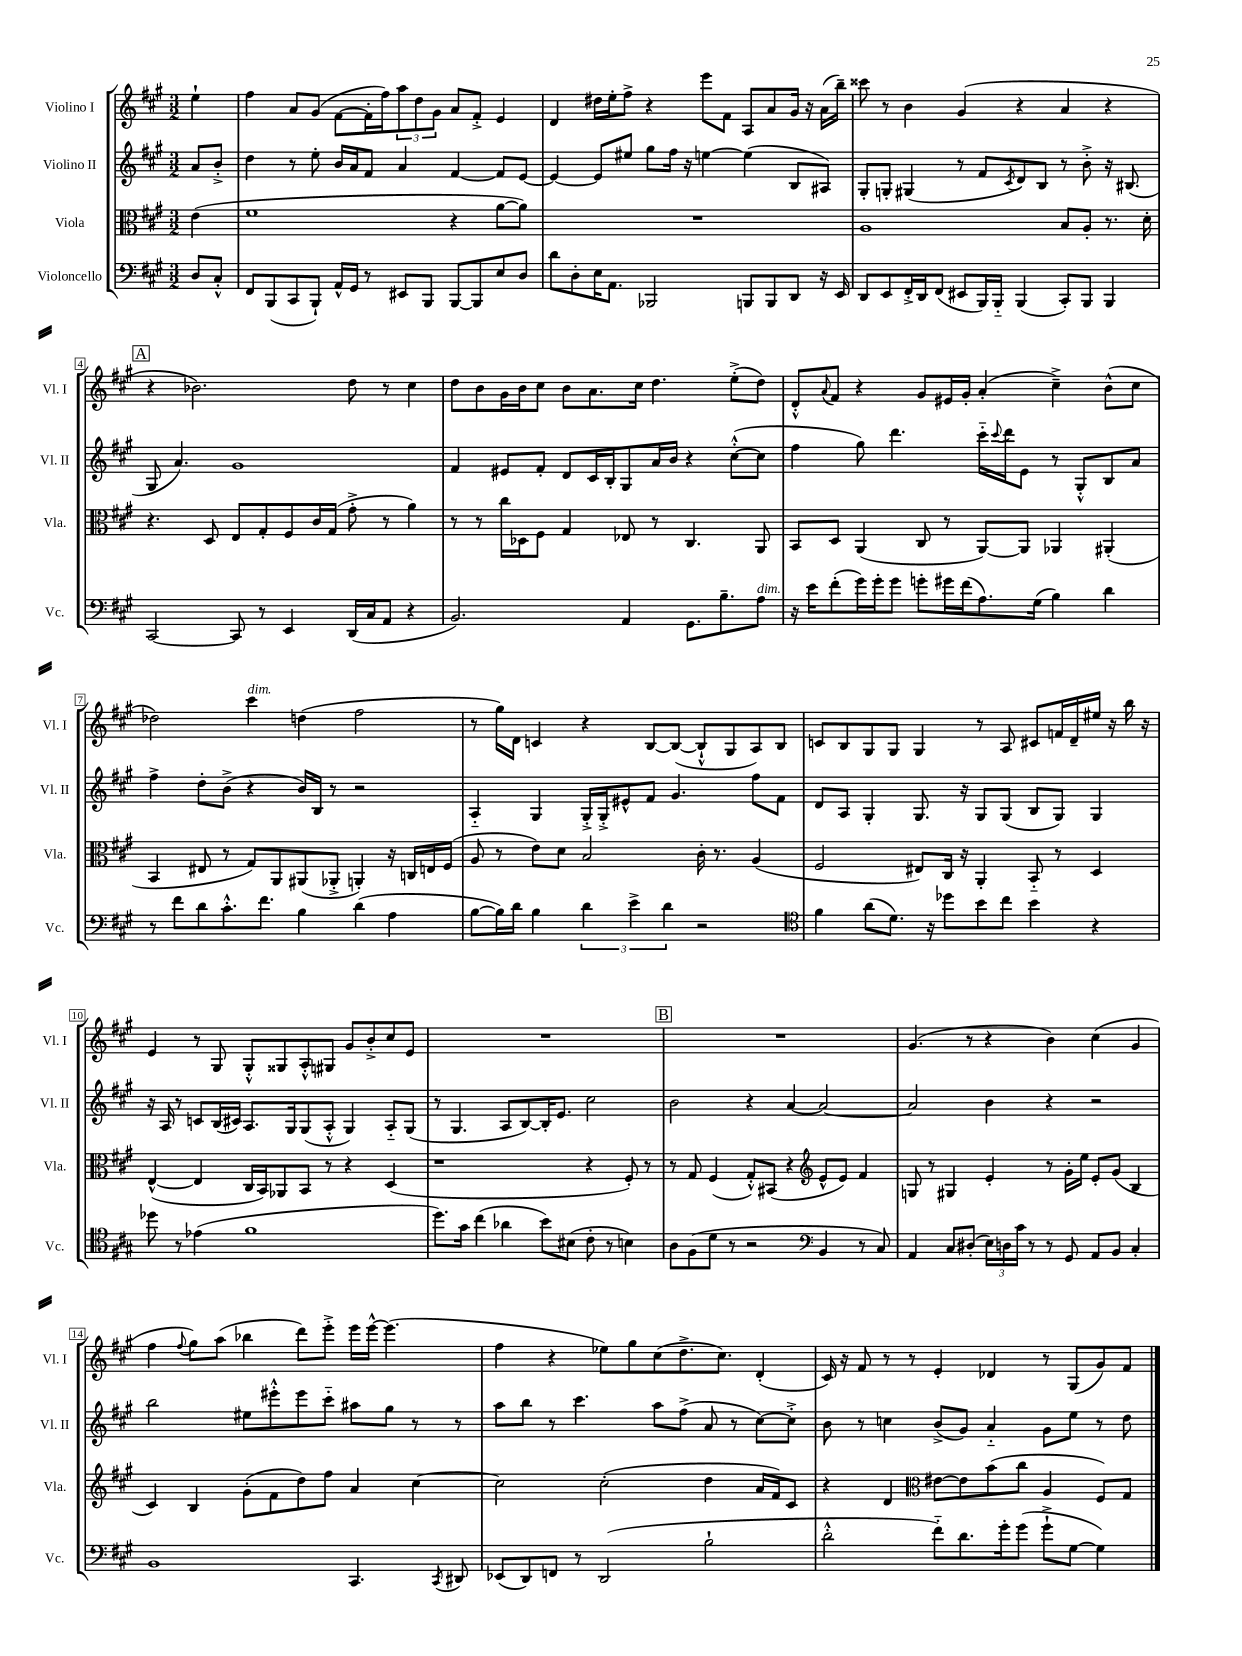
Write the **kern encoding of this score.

**kern	**kern	**kern	**kern
*staff4	*staff3	*staff2	*staff1
*clefF4	*clefC3	*clefG2	*clefG2
*k[f#c#g#]	*k[f#c#g#]	*k[f#c#g#]	*k[f#c#g#]
*M3/2	*M3/2	*M3/2	*M3/2
8D	(4e	8a	4ee`
8C#'^^	.	8b'^	.
=	=	=	=
8FF#	1f#	4dd	4ff#
(8BBB	.	.	.
8CC#	.	8r	8a
8BBB`)	.	8ee'	(8g#
16AA^^	.	16b	[8f#
16GG#	.	16a	.
8r	.	8f#	16f#']
.	.	.	16ff#)
8EE#	.	4a	12aa
.	.	.	12dd
8BBB	.	.	.
.	.	.	12g#
[8BBB	4r	[4f#	8a
8BBB]	.	.	8f#'^
8E	[8a	8f#]	4e
8D	8a])	[8e	.
=	=	=	=
8d	1.r	4e_	4d
8D'	.	.	.
16E	.	8e]	16dd#
8.AA	.	.	16ee'
.	.	8ee#	8ff#^
2BBB-	.	8gg#	4r
.	.	16ff#	.
.	.	16r	.
.	.	[4ee	8eee
.	.	.	8f#
8BBB	.	(4ee]	8A
8BBB	.	.	8a
8DD	.	8B	16g#
.	.	.	16r
16r	.	8A#)	(16a
16EE	.	.	16bb~)
=	=	=	=
8DD	1A	8G#'	8ccc##
8EE	.	8G'	8r
16FF#'^	.	(4G#	4b
16DD	.	.	.
(8FF#	.	.	.
8EE#	.	8r	(4g#
16BBB)	.	8f#	.
16BBB'~	.	.	.
.	.	8qc#	.
(4BBB	.	8d)	4r
.	.	8B	.
8CC#')	8B	8r	4a
8BBB	8A'	8b'^	.
4BBB	8.r	16r	4r
.	.	(8.B#	.
.	16d'	.	.
=	=	=	=
[2CC#	4.r	8G#	4r
.	.	4.a)	.
.	.	.	2.b-)
.	8D	.	.
8CC#]	8E	1g#	.
8r	8G#'	.	.
4EE	8F#	.	.
.	16c#	.	.
.	(16G#	.	.
(16DD	8g#'^	.	8dd
16C#	.	.	.
8AA	8r	.	8r
4r	4a)	.	4cc#
=	=	=	=
2.BB)	8r	4f#	8dd
.	8r	.	8b
.	16cc#	8e#	16g#
.	16D-	.	16b
.	8F#	8f#'	8cc#
.	4G#	8d	8b
.	.	16c#	8.a
.	.	16B'	.
4AA	8E-	8G#	.
.	.	.	16cc#
.	8r	16a	4.dd
.	.	16b	.
8.GG#	4.C#	4r	.
8.B~	.	.	.
.	.	([8cc#'^^	(8ee'^
8A	8AA	8cc#]	8dd)
=	=	=	=
16r	8BB	4ff#	8d'^^
16e	.	.	.
.	.	.	8qqa
(8f#'	8D	.	8f#
16g#)	(4AA	8gg#)	4r
16g#'	.	.	.
8g#	.	4.ddd	.
8g'	8C#	.	8g#
16g#	8r	.	16e#
(16f#	.	.	16g#'
8.A)	[8AA)	16ccc#'~	(4a'
.	.	8qqccc#	.
.	.	16ddd	.
.	8AA]	8e	.
(16G#	.	.	.
4B)	4AA-	8r	4cc#~^)
.	.	8G#'^^	.
4d	(4AA#'	8B	(8b^^
.	.	8a	8cc#
=	=	=	=
8r	4BB	4ff#^	2dd-)
8f#	.	.	.
8d	8E#	8dd'	.
8.c#'^^	8r	(8b^	.
.	8G#)	4r	4ccc#
8.f#	.	.	.
.	8AA	.	.
4B	(8AA#	16b)	(4dd
.	.	16B	.
.	8AA-'^	8r	.
(4d	4AA')	2r	2ff#
4A	16r	.	.
.	16C	.	.
.	16E	.	.
.	(16F#	.	.
=	=	=	=
[8B	8A	4A'~	8r
16B])	8r	.	16gg#)
16d	.	.	16d
4B	8e)	4G#	4c
.	8d	.	.
6d	2B	16G#'^	4r
.	.	16G#'^	.
.	.	8e#^^	.
6e^	.	.	.
.	.	8f#	[8B
6d	.	.	.
.	.	4.g#	(8B_
2r	16c#'	.	8B`^^]
.	8.r	.	.
.	.	.	8G#
.	(4A	8ff#	8A)
.	.	8f#	8B
=	=	=	=
*clefC4	*	*	*
4f#	2F#	8d	8c
.	.	8A	8B
(8a	.	4G#'	8G#
8.d)	.	.	8G#
.	8E#)	8.G#	4G#
16r	.	.	.
8dd-	16C#	.	.
.	16r	16r	.
8b	4AA'	8G#	8r
8cc#	.	(8G#	8A
4b	8BB'~	8B	8c#
.	8r	8G#)	16f
.	.	.	16d~
4r	4D	4G#	16ee#
.	.	.	16r
.	.	.	16bb
.	.	.	16r
=	=	=	=
8dd-	([4E^^	16r	4e
.	.	16A	.
8r	.	8r	.
(4e-	4E]	8c	8r
.	.	(16B	8G#
.	.	16c#)	.
1f#	16C#	8.A	8G#'^^
.	16BB)	.	.
.	8AA-	.	8G##
.	.	16G#	.
.	8BB	(8G#	8A'^^
.	8r	8A'^^	8G#
.	4r	4G#)	8g#
.	.	.	8b'^
.	(4D	8A'~	8cc#
.	.	(8G#	8e
=	=	=	=
8.dd)	1r	8r	1.r
.	.	4.G#	.
16g#	.	.	.
(4cc#	.	.	.
4a-	.	8A	.
.	.	[8B)	.
8b)	.	16B']	.
.	.	8.e	.
(8B#	.	.	.
8c#'	4r	2cc#	.
8r	.	.	.
4B)	8F#')	.	.
.	8r	.	.
=	=	=	=
8A	8r	2b	1.r
(8F#	8G#	.	.
8d	(4F#	.	.
8r	.	.	.
2r	8G#'^^)	4r	.
.	(8BB#	.	.
.	4r	[4a	.
*clefF4	*clefG2	*	*
4BB	8e^^	2a_	.
.	8e)	.	.
8r	4f#	.	.
8C#)	.	.	.
=	=	=	=
4AA	8G	2a]	(4.g#
.	8r	.	.
8C#	4G#	.	.
(8D#'	.	.	8r
24E)	4e'	4b	4r
24D	.	.	.
24c#	.	.	.
8r	.	.	.
8r	8r	4r	4b)
8GG#	16g#'	.	.
.	16ee	.	.
8AA	8e'	2r	(4cc#
8BB	(8g#	.	.
4C#'	4B	.	4g#
=	=	=	=
1BB	4c#)	2bb	4ff#
.	.	.	8qqff#
.	4B	.	8gg#)
.	.	.	(8aa
.	(8g#'	8ee#	4bb-
.	8f#	8eee#'^^	.
.	8dd)	8eee#	8ddd)
.	8ff#	8ccc#'~	8eee'^
4.CC#	4a	8aa#	16eee
.	.	.	[16eee^^
.	.	8gg#	(4.eee]
.	[4cc#	8r	.
8qCC#	.	.	.
8DD#	.	8r	.
=	=	=	=
(8EE-	2cc#]	8aa	4ff#
8DD)	.	8bb	.
8FF	.	8r	4r
8r	.	4.ccc#	.
(2DD	(2cc#'	.	8ee-)
.	.	.	8gg#
.	.	8aa	(8cc#
.	.	(8ff#^	8.dd^
2B`	4dd	8a	.
.	.	.	8.cc#)
.	.	8r	.
.	16a	[8cc#)	(4d'
.	16f#)	.	.
.	8c#	8cc#'^]	.
=	=	=	=
2d'^^	4r	8b	16c#)
.	.	.	16r
.	.	8r	8f#
.	4d	4cc	8r
.	.	.	8r
*	*clefC3	*	*
8f#'~)	[8e#	(8b^	4e'
8.d	8e#]	8g#)	.
.	(8b	4a'~	4d-
16g#'	.	.	.
(8g#	8cc#	.	.
8g#`^	4A	8g#	8r
[8G#	.	8ee	(8G#
4G#])	8F#)	8r	8g#)
.	8G#	8dd	8f#
==	==	==	==
*-	*-	*-	*-
